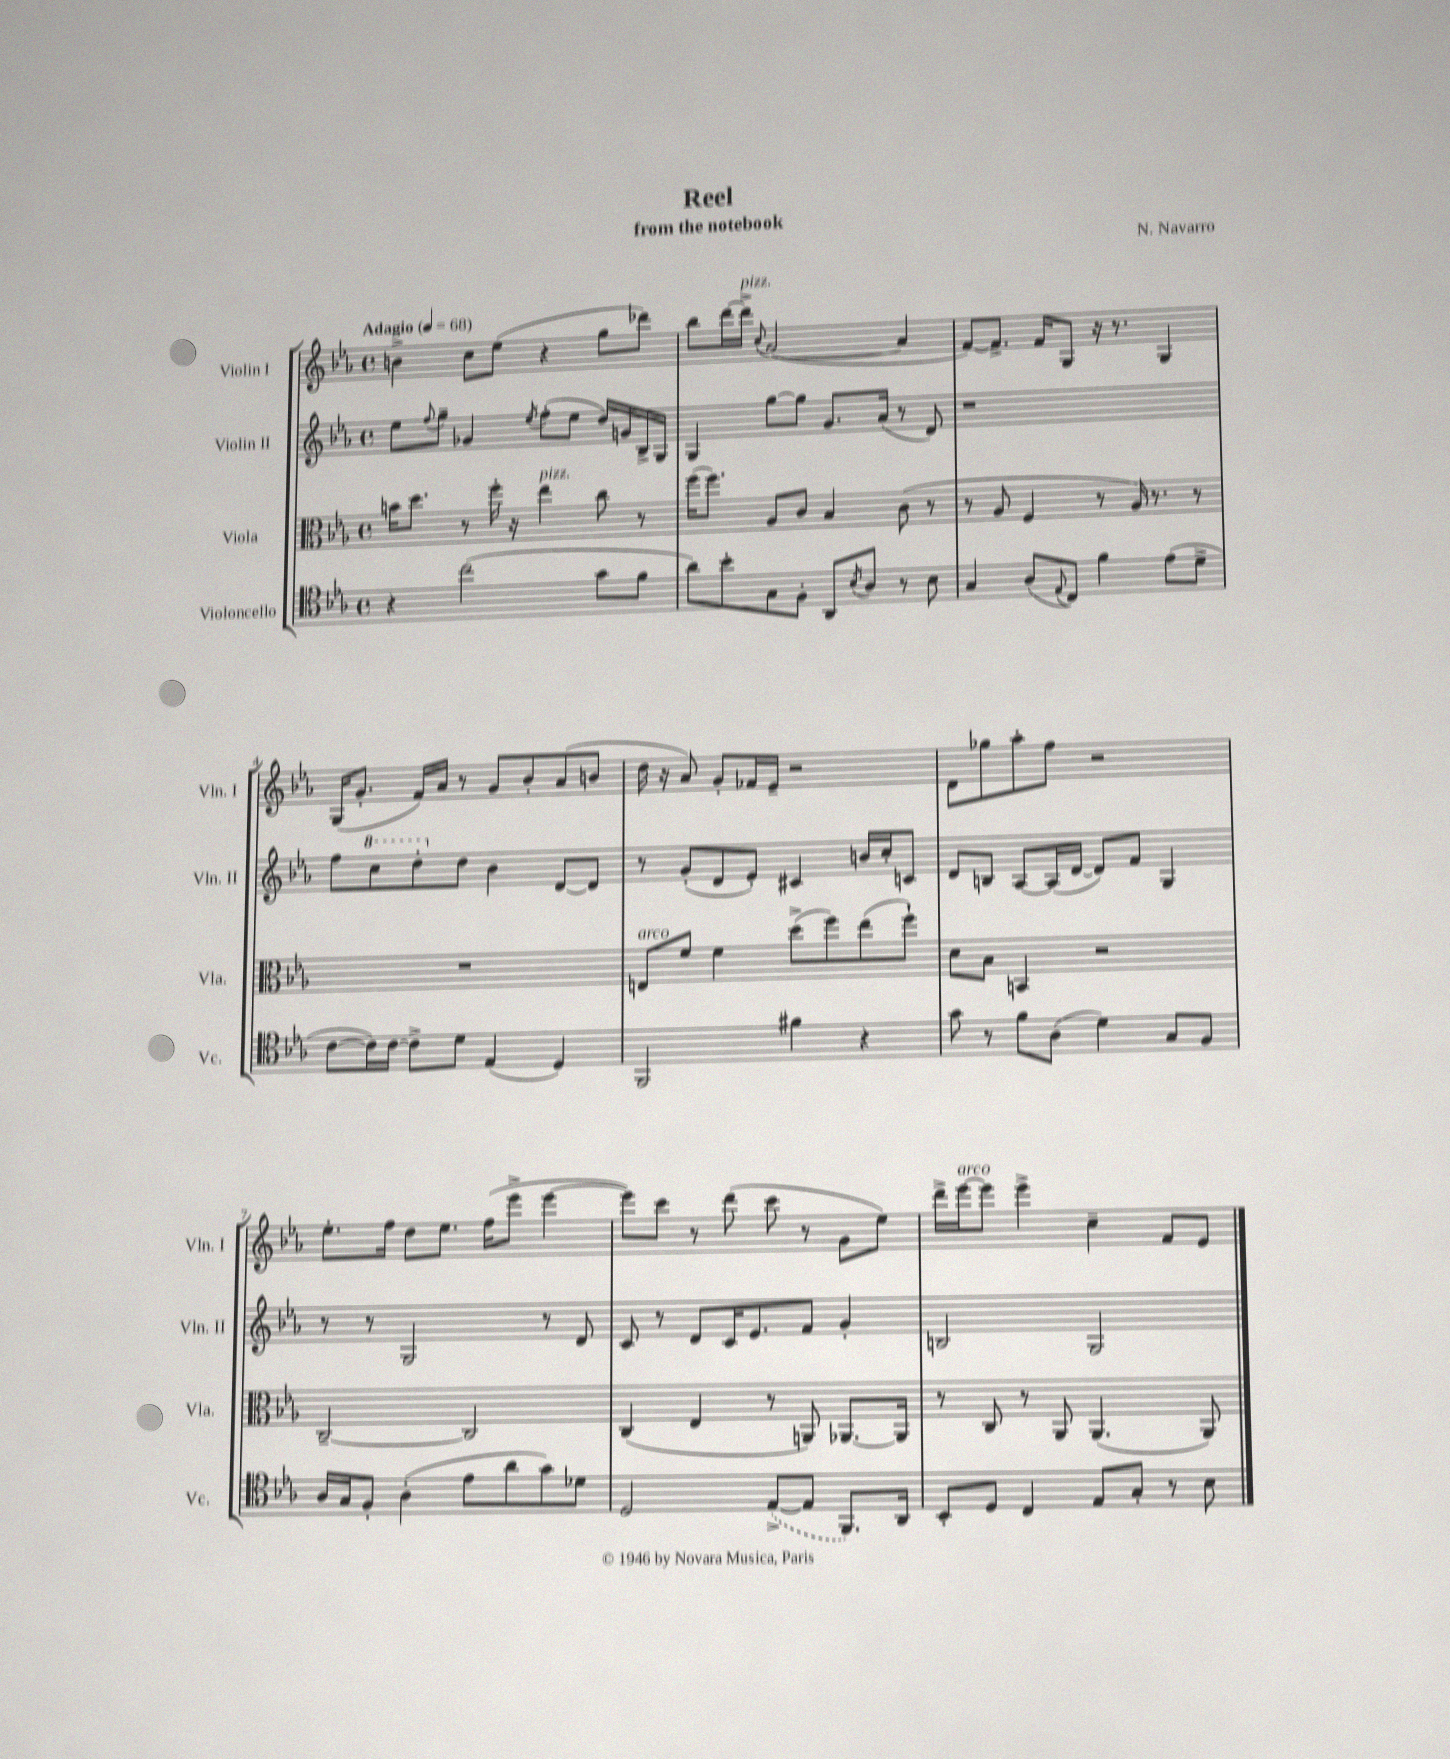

**kern	**kern	**kern	**kern
*staff4	*staff3	*staff2	*staff1
*clefC4	*clefC3	*clefG2	*clefG2
*k[b-e-a-]	*k[b-e-a-]	*k[b-e-a-]	*k[b-e-a-]
*M4/4	*M4/4	*M4/4	*M4/4
*met(c)	*met(c)	*met(c)	*met(c)
*MM68	*MM68	*MM68	*MM68
4r	16b\LK	8ee-\L	4b^\
.	8.dd\J	.	.
.	.	8qqff/	.
.	.	8gg~\J	.
(2cc\	8r	4g-/	8cc\L
.	16ff'\	.	(8ee-\J
.	16r	.	.
.	.	8qee-/	.
.	4ee-\	(8ff'\L	4r
.	.	8ee-\J	.
8g\L	8cc\	16dd/LL)	8gg\L
.	.	16g/	.
8f\J	8r	16B-^/	8ddd-\J)
.	.	16G/JJ	.
=	=	=	=
8a-\L)	(16ff\LK	4G/	8bb-\L
.	8.ff\J)	.	.
8b-'\	.	.	[16ddd\L
.	.	.	16ddd^\]JJ
.	.	.	8qqcc/
8G\	8A-/L	[8gg\L	([2a-/
8F'\J	8c/J	8gg\]J	.
8AA-/L	4B-/	8.g/L	.
8qB-/	.	.	.
8A-/J	.	.	.
.	.	(16a-/Jk	.
8r	(8c\	8r	4a-/]
8B-\	8r	8d/)	.
=	=	=	=
4G/	8r	1r	[8f/L)
.	8A-/	.	8.f^/]J
(8A-/L	4F/	.	.
.	.	.	16f/LK
8qqE-/	.	.	.
8C/J)	.	.	8G/J
4f\	8r	.	16r
.	.	.	8.r
.	16A-/)	.	.
.	8.r	.	.
(8e-\L	.	.	4G/
8d^\J	8r	.	.
=	=	=	=
[8c\L	1r	8ff\L	(16G/LK
.	.	.	8.g'/J
16c\]L)	.	8ccc\	.
[16c\JJ	.	.	.
8c^\]L	.	8ddd'\	16f/LL)
.	.	.	16a-/JJ
8d\J	.	8dd\J	8r
(4E-/	.	4b-\	8g/L
.	.	.	8b-'/
4D/)	.	[8d/L	(8a-/
.	.	8d/]J	8b/J
=	=	=	=
2FF/	8E/L	8r	16dd\
.	.	.	16r
.	8f/J	(8g'/L	8a-/)
.	4f\	8d/	8g'/L
.	.	8e-'/J)	16f-/L
.	.	.	16e-~/JJ
4f#\	(8dd^\L	4c#/	2r
.	8ff\)	.	.
4r	(8ee-\	16b/LL	.
.	.	16cc'/J	.
.	8ff`\J)	8c/J	.
=	=	=	=
8g\	8d\L	8d/L	8d\L
8r	8B-\J	8B/J	8gg-\
8f\L	4BB/	[8A-/L	8aa-'\
(8A-\J	.	(16A-/]L	8ff\J
.	.	[16d/JJ	.
4d\)	2r	8d/]L)	2r
.	.	8f/J	.
8G/L	.	4G/	.
8F/J	.	.	.
=	=	=	=
16A-/LL	[2C~/	8r	8.ee-'\L
16G/J	.	.	.
8F'/J	.	8r	.
.	.	.	16ff\Jk
(4A-'\	.	2G/	8dd\L
.	.	.	8.ee-\J
8e-\L	2C/]	.	.
.	.	.	(16ff\LK
8a-\	.	.	8eee-^\J
8g\)	.	8r	[4eee-\
8d-\J	.	8d/	.
=	=	=	=
2D/	(4C/	8c/	8eee-\]L)
.	.	8r	8ccc\J
.	4E-/	8d/L	8r
.	.	16c/K	(8ddd\
.	.	8.e-/	.
([8E-^/L	8r	.	8ccc\
8E-/]J	8AA/)	8f/J	8r
8.FF/L)	[8.AA-/L	4g'/	8g\L
.	.	.	8ee-\J)
16AA-/Jk	16AA-/]Jk	.	.
=	=	=	=
8BB-'/L	8r	2B/	16ddd^\LL
.	.	.	[16eee-\J
8D/J	8C/	.	8eee-\]J
4C/	8r	.	4eee-^\
.	8AA-/	.	.
8E-/L	(4.AA-/	2G/	4cc~\
8G'/J	.	.	.
8r	.	.	8f/L
8B-\	8AA-/)	.	8e-/J
==	==	==	==
*-	*-	*-	*-
